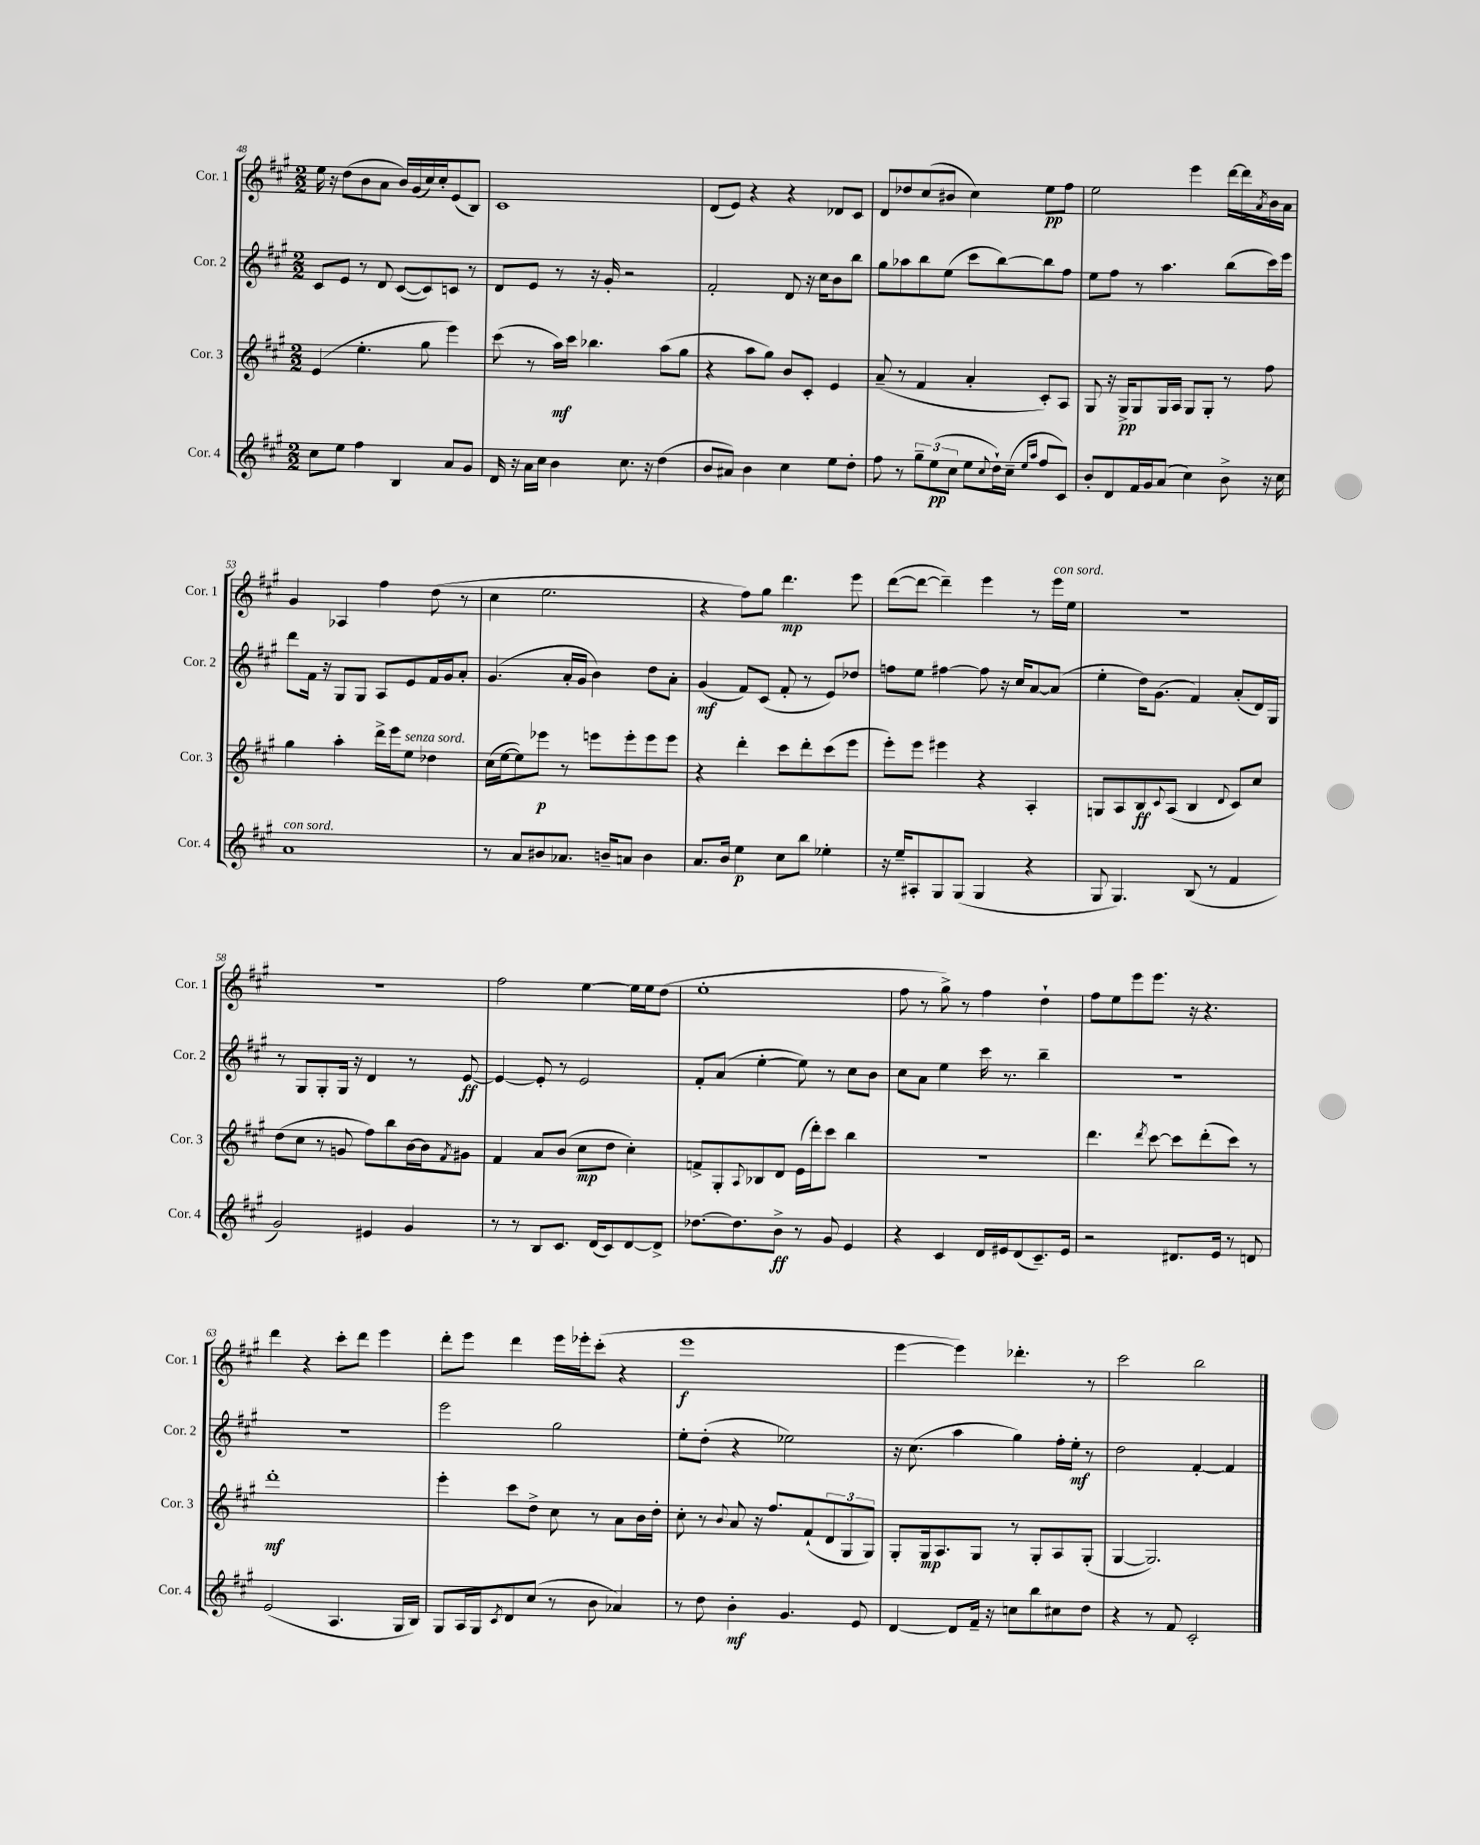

**kern	**kern	**kern	**kern
*staff4	*staff3	*staff2	*staff1
*clefG2	*clefG2	*clefG2	*clefG2
*k[f#c#g#]	*k[f#c#g#]	*k[f#c#g#]	*k[f#c#g#]
*M2/2	*M2/2	*M2/2	*M2/2
8cc#	(4e	8c#	16ee
.	.	.	16r
8ee	.	8e	(8dd
4ff#	4.ee'	8r	8b
.	.	8d	8a
4B	.	([8c#	16b)
.	.	.	(16g#
.	8gg#	8c#])	16cc#)
.	.	.	16cc#'
8a	4eee)	8c	(8e
8g#	.	8r	8B)
=	=	=	=
16d	(8ccc#	8d	1c#
16r	.	.	.
16a	8r	8e	.
16cc#	.	.	.
4b	16aa)	8r	.
.	16ccc#	.	.
.	4.bb-	16r	.
.	.	16g#'	.
8.cc#	.	2r	.
16r	.	.	.
(4dd	(8aa	.	.
.	8gg#	.	.
=	=	=	=
8b	4r	2f#'	(8d
8a#)	.	.	8e)
4b	8aa	.	4r
.	8gg#)	.	.
4cc#	8b	8d	4r
.	8c#'	16r	.
.	.	16cc#	.
8ee	4e	8b	8d-
8dd'	.	8bb	8c#
=	=	=	=
8ff#	(8a~	8gg#	8d
8r	8r	8aa-	8dd-
12gg#~	4f#	8bb	(8cc#
(12ee	.	.	.
.	.	(8ee	8b#
12cc#	.	.	.
8ee	4a'	8ccc#	4cc#)
8qqcc#	.	.	.
16dd`)	.	[8bb)	.
(16cc#~	.	.	.
16qqee	.	.	.
16qqaa	.	.	.
8ff#	8c#')	8bb]	8ee
8c#)	8A	8ff#	8ff#
=	=	=	=
8b'	8G#	8ee	2ee
8d	16r	8ff#	.
.	16G#^	.	.
16f#	8G#	8r	.
16g#	.	.	.
(8a	16G#	4.aa	.
.	16A	.	.
4cc#)	8G#	.	4eee
.	8G#'	.	.
8b^	8r	(8bb	[16ddd
.	.	.	16ddd]
.	.	.	8qa
16r	8ff#	16ccc#)	16b
16cc#	.	16eee	16a
=	=	=	=
1a	4gg#	8ddd	4g#
.	.	16f#	.
.	.	16r	.
.	4aa'	8G#	4A-
.	.	8G#	.
.	16ddd^	8A	4ff#
.	16eee	.	.
.	8ee	8e	.
.	4dd-	16f#	(8dd
.	.	16g#	.
.	.	8a'	8r
=	=	=	=
8r	(16cc#	(4.g#	4cc#
.	[16ee	.	.
8a	8ee])	.	.
8b#	8eee-	.	2.ee
8.a-	8r	16a'	.
.	.	16g#	.
.	8eee	4b)	.
16b~	.	.	.
8a	8eee'	.	.
4b	8eee	8dd	.
.	8eee	8a'	.
=	=	=	=
8.a	4r	(4g#	4r
16b	.	.	.
4ee	4ddd'	8f#)	8ff#)
.	.	(8c#	8gg#
8cc#	8ccc#	8f#'	4.ddd
8bb	8ddd'	8r	.
4ee-'	(8ccc#	8e)	.
.	8eee	8dd-	8eee
=	=	=	=
16r	8eee')	8ff	([8ddd
16ee~	.	.	.
8A#'	8eee	8ee	8ddd_
8G#	4eee#	[4ff#	4ddd~])
(8G#	.	.	.
4G#	4r	8ff#]	4eee
.	.	16r	.
.	.	16cc#	.
4r	4A'	[8a	8r
.	.	(8a]	16eee
.	.	.	16ee
=	=	=	=
8G#	8G	4ee'	1r
4.G#)	8A	.	.
.	8B	16dd)	.
.	.	(8.g#	.
.	8qqc#	.	.
.	(8A	.	.
(8B	4B	4f#)	.
8r	.	.	.
.	8qqd	.	.
4f#	8c#)	(8a'	.
.	8cc#	16d)	.
.	.	16G#	.
=	=	=	=
2g#)	(8dd	8r	1r
.	8cc#	8G#	.
.	8r	8G#'	.
.	8g	16G#	.
.	.	16r	.
4e#	8ff#)	4d	.
.	8bb	.	.
4g#	[16b	8r	.
.	16b]	.	.
.	8qf#	.	.
.	8g#	[8e	.
=	=	=	=
8r	4f#	4e_	2ff#
8r	.	.	.
8B	8a	8e']	.
8.c#	(8b	8r	.
.	8cc#	2e	[4ee
(16d	.	.	.
8c#)	8dd	.	.
[8d	4cc#')	.	16ee]
.	.	.	16ee
8d^]	.	.	(8dd
=	=	=	=
[8.dd-	8f^	8f#'	1ee'
.	8G#'	(8a	.
8.dd-]	.	.	.
.	8qqA	.	.
.	8B-	[4ee'	.
8b^	8d	.	.
8r	(16e	8ee])	.
.	16ddd')	.	.
8g#	8ccc#	8r	.
4e	4bb	8cc#	.
.	.	8b	.
=	=	=	=
4r	1r	8cc#	8ff#
.	.	8a	8r
4c#	.	4ee	8gg#^)
.	.	.	8r
16d	.	16ccc#	4ff#
16e#	.	8.r	.
(8d	.	.	.
8.c#~)	.	4bb~	4dd`
16e#	.	.	.
=	=	=	=
2r	4.ddd	1r	8ff#
.	.	.	8ee
.	.	.	8eee
.	8qddd	.	.
.	[8ccc#	.	8.eee
8.d#	8ccc#]	.	.
.	.	.	16r
.	(8ddd'	.	4.r
16e	.	.	.
8r	8ccc#)	.	.
8d	8r	.	.
=	=	=	=
(2e	1ddd'	1r	4ddd
.	.	.	4r
4.A	.	.	8ccc#'
.	.	.	8ddd
.	.	.	4eee
16G#	.	.	.
16B)	.	.	.
=	=	=	=
8G#	4eee'	2eee	8ddd'
16A	.	.	8eee
16G#	.	.	.
8qc#	.	.	.
8d	8ccc#	.	4ddd
(8cc#	8dd^	.	.
8r	8cc#	2gg#	16eee
.	.	.	16eee-'
8b	8r	.	(8ccc#'
4a-)	8a	.	4r
.	16b	.	.
.	16dd'	.	.
=	=	=	=
8r	8cc#'	8ee'	1eee
8dd	8r	(8dd'	.
.	8qqb	.	.
4b'	8a	4r	.
.	16r	.	.
.	8.ff#	.	.
4.g#	.	2ee-)	.
.	(8f#`	.	.
.	12d	.	.
.	12G#	.	.
8e	.	.	.
.	12G#)	.	.
=	=	=	=
[4d	8G#'	16r	[4eee
.	.	(8.cc#	.
.	16G#	.	.
.	8.A	.	.
8d]	.	4aa	4eee])
16f#~	8G#	.	.
16r	.	.	.
8cc	8r	4gg#)	4.ddd-'
8bb	8G#'	.	.
8cc#	8A	16ff#'	.
.	.	16ee'	.
8dd	(8G#'	8r	8r
=	=	=	=
4r	[4G#	2dd	2ccc#
8r	2.G#])	.	.
8f#	.	.	.
2c#'	.	[4f#'	2bb
.	.	4f#]	.
==	==	==	==
*-	*-	*-	*-
